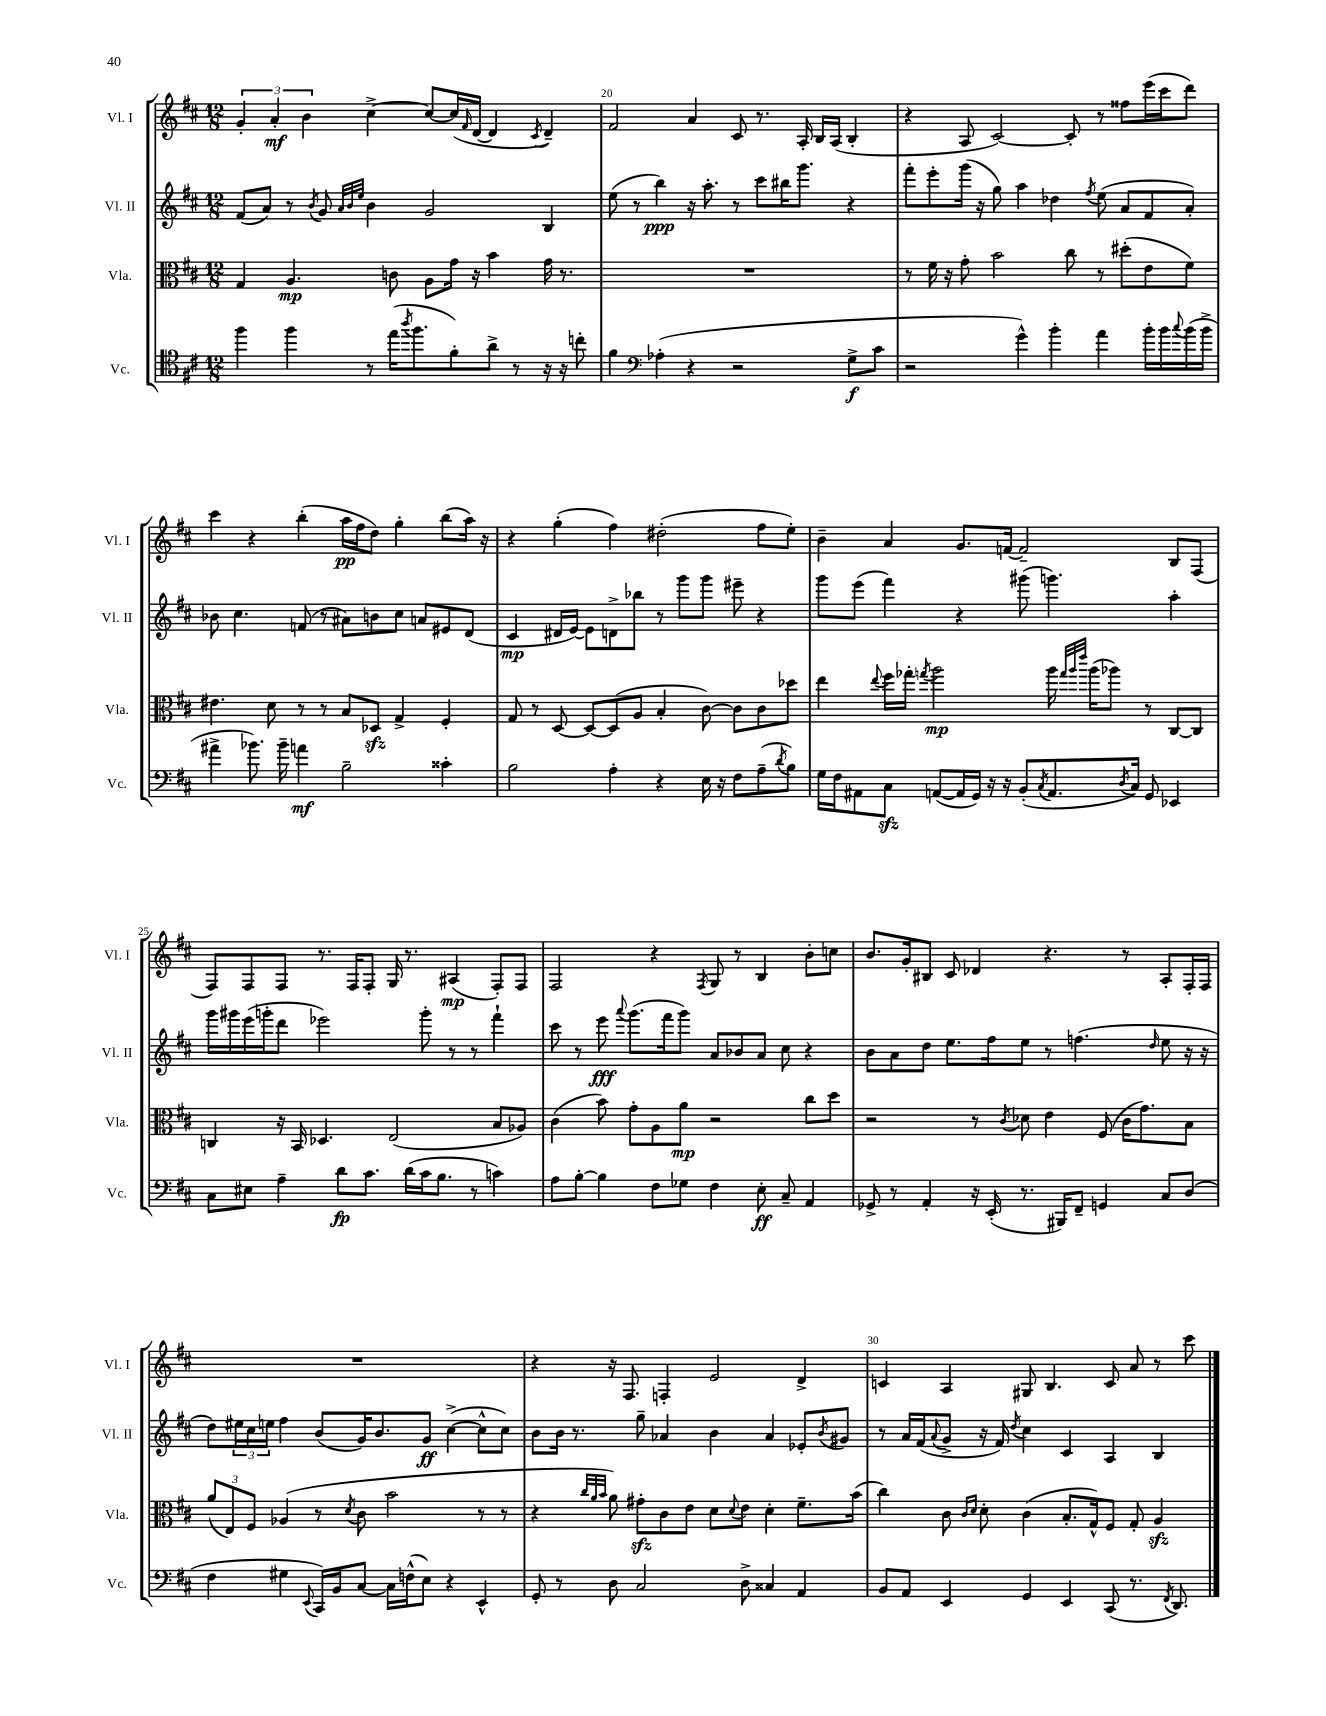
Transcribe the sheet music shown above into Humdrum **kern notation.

**kern	**kern	**kern	**kern
*staff4	*staff3	*staff2	*staff1
*clefC4	*clefC3	*clefG2	*clefG2
*k[f#c#]	*k[f#c#]	*k[f#c#]	*k[f#c#]
*M12/8	*M12/8	*M12/8	*M12/8
4ff#	4G	(8f#	6g'
.	.	8a)	.
.	.	.	6a'
4ff#	4.A	8r	.
.	.	.	6b
.	.	8qb	.
.	.	8g	.
.	.	32qqa	.
.	.	32qqb	.
.	.	32qqee	.
8r	.	4b	[4cc#^
(16ee	8c	.	.
8qaa	.	.	.
8.ff#	.	.	.
.	8A	2g	8cc#_
8f#')	16g	.	(16cc#]
.	.	.	16qqf#
.	16r	.	[16d
8a^	4b	.	4d]
8r	.	.	.
.	.	.	8qc#
16r	16g	4B	4d~)
16r	8.r	.	.
8cc'	.	.	.
=	=	=	=
4f#	1.r	(8ee	2f#
.	.	8r	.
*clefF4	*	*	*
(4A-'	.	4bb)	.
4r	.	16r	4a
.	.	8.aa'	.
2r	.	8r	8c#
.	.	8ccc#	8.r
.	.	16bb#	.
.	.	8.ggg	16A'
.	.	.	16B
.	.	.	(16A
8G^	.	4r	4B'
8c#	.	.	.
=	=	=	=
2r	8r	8fff#'	4r
.	16f#	8eee'	.
.	16r	.	.
.	8g'	(16ggg	8A
.	.	16r	.
.	2b	8gg)	[2c#)
4g^^)	.	4aa	.
4b'	.	4dd-	.
.	8cc#	.	8c#']
.	.	8qff#	.
4a	8r	(8ee	8r
.	(8dd#'	8a	8ff##
16b'	8e	8f#	(16eee
16b	.	.	16ccc#
8qqcc#	.	.	.
(16b	8f#)	8a')	8ddd)
16b^	.	.	.
=	=	=	=
4a#^	4.e#	8b-	4ccc#
.	.	4.cc#	.
8.b-)	.	.	4r
.	8d	.	.
16b-~	.	.	.
4a	8r	(8f	(4bb'
.	8r	8r	.
2B~	8B	8a#)	16aa
.	.	.	16ff#
.	8D-	8b	8dd)
.	4G^	8cc#	4gg'
.	.	8a	.
4c##'	4F#'	8e#	(8bb
.	.	(8d	16aa)
.	.	.	16r
=	=	=	=
2B	8G	4c#	4r
.	8r	.	.
.	[8D	16d#	(4gg'
.	.	[16e)	.
.	8D_	8e]	.
4A'	(8D]	8d^	4ff#)
.	8A	8bb-	.
4r	4B'	8r	(2dd#'
.	.	8ggg	.
16E	[8c#)	8ggg	.
16r	.	.	.
8F#	8c#]	8eee#~	.
(8A~	8c#	4r	8ff#
8qd	.	.	.
8B)	8dd-	.	8ee')
=	=	=	=
16G	4ee	8ggg	4b~
16F#	.	.	.
8AA#	.	(8eee	.
.	8qqee	.	.
8C#	16ff#	4fff#)	4a
.	16gg-'	.	.
.	8qgg	.	.
([8AA	2aa	.	.
16AA]	.	4r	8.g
16GG)	.	.	.
16r	.	.	.
16r	.	.	[16f
(8BB'	.	(8ggg#	2f~]
8qC#	.	.	.
8.AA	16aa	4.ggg)	.
.	32qqgg	.	.
.	32qqaa	.	.
.	32qqeee	.	.
.	(16aa	.	.
.	8aa-)	.	.
8qD	.	.	.
16C#)	.	.	.
8GG	8r	.	.
4EE-	[8C#	4aa'	8B
.	8C#]	.	(8F#
=	=	=	=
8C#	4C	16ggg	8F#)
.	.	16ggg#	.
8E#	.	(16eee	8F#
.	.	16ggg'	.
4A~	16r	8ddd	8F#
.	16BB	.	.
.	4.D-	2eee-)	8.r
8d	.	.	.
.	.	.	16F#
8.c#	.	.	8F#'
.	(2E	.	16G
(16d	.	.	8.r
16c#	.	8ggg'	.
8.B	.	.	.
.	.	8r	(4A#
8r	.	8r	.
4c)	8B	4fff#`	8F#')
.	8A-)	.	8F#
=	=	=	=
8A	(4c#	8ccc#	2F#
[8B'	.	8r	.
4B]	8b)	8eee	.
.	.	8qqaaa	.
.	8g'	(8.ggg	.
8F#	8A	.	4r
.	.	16fff#	.
8G-	8a	8ggg)	.
.	.	.	8qF#
4F#	2r	8a	8G
.	.	8b-	8r
8E'	.	8a	4B
8C#~	.	8cc#	.
4AA	8cc#	4r	8b'
.	8dd	.	8cc
=	=	=	=
8GG-^	2r	8b	8.b
8r	.	8a	.
.	.	.	16g'
4AA'	.	8dd	8B#
.	.	8.ee	8c#
16r	8r	.	4d-
(16EE'	.	16ff#	.
.	8qc#	.	.
8.r	8d-	8ee	.
.	4e	8r	4.r
16BBB#)	.	.	.
8FF#~	.	(4.ff	.
4GG	(8F#	.	.
.	16c#	.	8r
.	8.g)	.	.
.	.	16qqdd	.
8C#	.	8ee	8A'
(8D	8B	16r	16F#'
.	.	16r	16F#
=	=	=	=
4F#	(12a	8dd)	1.r
.	12E)	.	.
.	.	24ee#	.
.	12F#	24cc#	.
.	.	24ee	.
4G#	(4A-	4ff#	.
8qqEE	.	.	.
16CC#)	8r	(8b	.
16BB	.	.	.
.	8qd	.	.
[8C#	8c#	16g)	.
.	.	8.b	.
16C#]	2b	.	.
(16F^^	.	.	.
8E)	.	8g	.
4r	.	([4cc#^	.
4EE^^	8r	8cc#^^]	.
.	8r	8cc#)	.
=	=	=	=
8GG'	4r	8b	4r
8r	.	16b	.
.	.	8.r	.
.	32qqcc#	.	.
.	32qqa	.	.
.	32qqb	.	.
8D	8a)	.	16r
.	.	.	8.F#
2C#	8g#'	8gg~	.
.	8c#	4a-	4F'
.	8e	.	.
.	8d	4b	2e
.	8qqd	.	.
8D^	8e	.	.
4C##	4d'	4a-	.
4AA	8.f#~	8e-'	4d^
.	.	8qb	.
.	.	8g#	.
.	(16b	.	.
=	=	=	=
8BB	4cc#)	8r	4c
8AA	.	16a	.
.	.	(16f#	.
.	.	8qqa	.
4EE	8c#	8g^	4A
.	16qqc#	.	.
.	16qqd	.	.
.	8d'	16r	.
.	.	16f#)	.
.	.	8qdd	.
4GG	(4c#	4cc#	8G#
.	.	.	4.B
4EE	8.B'	4c#	.
.	16G^^)	.	.
(8CC#	8F#	4A	8c
8.r	8G'	.	8a
.	4A	4B	8r
8qFF#	.	.	.
8.DD)	.	.	.
.	.	.	8ccc#
==	==	==	==
*-	*-	*-	*-
